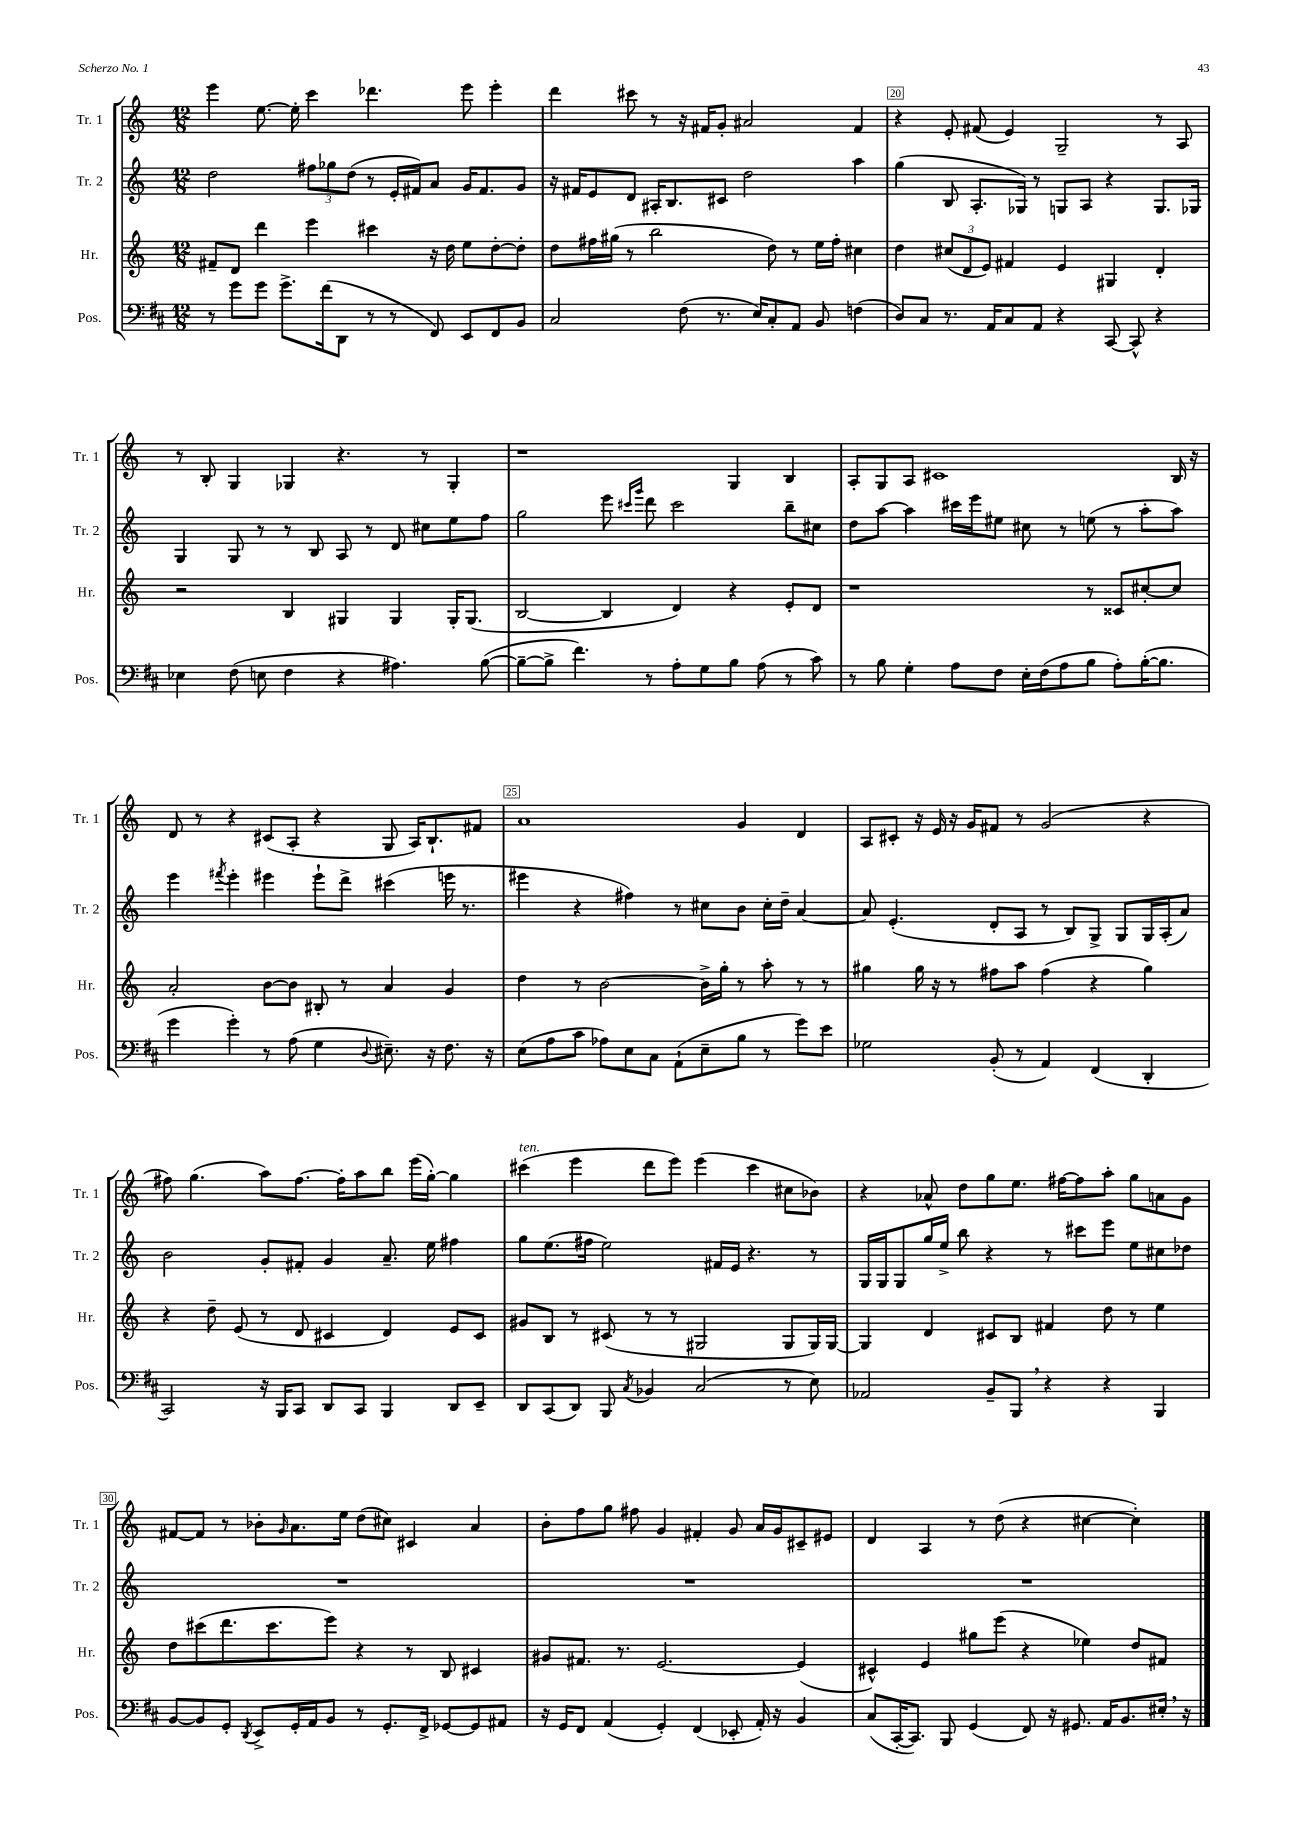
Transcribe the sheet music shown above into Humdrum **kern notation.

**kern	**kern	**kern	**kern
*staff4	*staff3	*staff2	*staff1
*clefF4	*clefG2	*clefG2	*clefG2
*k[f#c#]	*k[]	*k[]	*k[]
*M12/8	*M12/8	*M12/8	*M12/8
8r	8f#~/L	2dd\	4eee\
8g\L	8d/J	.	.
8g\J	4ddd\	.	[8.ee\
8.g^\L	.	.	.
.	.	.	16ee'\]
.	4eee\	12ff#\L	4ccc\
(16f#\k	.	.	.
.	.	12gg-\	.
8DD\J	.	.	.
.	.	(12dd\J	.
8r	4ccc#\	8r	4.ddd-\
8r	.	16e'/LL	.
.	.	16f#/J)	.
8FF#/)	16r	8a/J	.
.	16dd\	.	.
8EE/L	8ee\L	16g/LK	8eee\
.	.	8.f#/	.
8FF#/	[8dd'\	.	4eee'\
8BB/J	8dd'\]J	8g/J	.
=	=	=	=
2C#/	8dd\L	16r	4ddd\
.	.	16f#/LK	.
.	16ff#\L	8e/	.
.	(16gg#\JJ	.	.
.	8r	8d/J	8ccc#\
.	2bb\	16A#'/LK	8r
.	.	8.B/	.
(8F#\	.	.	16r
.	.	.	16f#/LK
8.r	.	8c#/J	8g'/J
.	.	2dd\	2a#/
16E/LK)	.	.	.
8C#'/	8dd\)	.	.
8AA/J	8r	.	.
8BB/	16ee\LL	.	.
.	16ff#'\JJ	.	.
(4F\	4cc#\	4aa\	4f#/
=	=	=	=
8D/L)	4dd\	(4gg\	4r
8C#/J	.	.	.
8.r	(12cc#/L	8B/	8e'/
.	12d/	.	.
.	.	8.A'/L	(8f#/
.	12e/J)	.	.
16AA/LK	.	.	.
8C#/	4f#/	.	4e/)
.	.	16G-/Jk)	.
8AA/J	.	8r	.
4r	4e/	8G/L	2G~/
.	.	8A/J	.
[8CC#/	4G#/	4r	.
8CC#^^/]	.	.	.
4r	4d'/	8.G/L	8r
.	.	.	8A/
.	.	16G-/Jk	.
=	=	=	=
4E-\	2r	4G/	8r
.	.	.	8B'/
(8F#\	.	8G/	4G/
8E\	.	8r	.
4F#\	4B/	8r	4G-/
.	.	8B/	.
4r	4G#/	8A/	4.r
.	.	8r	.
4.A#\)	4G#/	8d/	.
.	.	8cc#\L	8r
.	16G#'/LK	8ee\	4G-'/
.	(8.G#/J	.	.
([8B\	.	8ff\J	.
=	=	=	=
8B~\_L	[2B/	2gg\	1r
8B^\]J	.	.	.
4.f#\)	.	.	.
.	4B/]	8eee\	.
.	.	16qqccc#/LL	.
.	.	16qqggg/JJ	.
8r	.	8ddd\	.
8A'\L	4d/)	2ccc#\	.
8G\	.	.	.
8B\J	4r	.	4G/
(8A\	.	.	.
8r	8e'/L	8bb~\L	4B/
8c#\)	8d/J	8cc#\J	.
=	=	=	=
8r	1r	8dd\L	8A'/L
8B\	.	[8aa\J	8G/
4G'\	.	4aa\]	8A/J
.	.	.	1c#
8A\L	.	16ccc#\LL	.
.	.	16eee\J	.
8F#\J	.	8ee#\J	.
16E'\LL	.	8cc#\	.
(16F#\J	.	.	.
8A\	.	8r	.
8B\J	8r	(8ee\	.
8A'\L)	8c##/L	8r	.
([16B'\K	[8cc#'/	8aa'\L	.
8.B\]J	.	.	.
.	8cc#/]J	8aa\J)	16B/
.	.	.	16r
=	=	=	=
4g\	2a'/	4eee\	8d/
.	.	.	8r
.	.	8qfff#/	.
4g'\)	.	4eee'\	4r
8r	[8b\L	4eee#\	(8c#/L
(8A\	8b\]J	.	8A'/J
4G\	8B#'/	8eee#`\L	4r
.	8r	8ddd^\J	.
8qqD/	.	.	.
8.E#~\)	4a/	(4ccc#\	8G/
.	.	.	16A/LK)
16r	.	.	8.B`/
8.F#\	4g/	16eee\	.
.	.	8.r	.
.	.	.	8f#/J
16r	.	.	.
=	=	=	=
(8E\L	4dd\	4eee#\	1a
8A\	.	.	.
8c#\J	8r	4r	.
8A-\L)	[2b\	.	.
8E\	.	4ff#\)	.
8C#\J	.	.	.
(8AA`\L	.	8r	.
8E~\	16b^\]LL	8cc#\L	.
.	16gg'\JJ	.	.
8B\J	8r	8b\J	4g/
8r	8aa'\	16cc#'\LL	.
.	.	16dd~\JJ	.
8g\L)	8r	[4a/	4d/
8e\J	8r	.	.
=	=	=	=
2G-\	4gg#\	8a/]	8A/L
.	.	(4.e'/	8c#'/J
.	16gg#\	.	16r
.	16r	.	16e/
.	8r	.	16r
.	.	.	16g/LK
(8BB'/	8ff#\L	8d'/L	8f#/J
8r	8aa\J	8A/J	8r
4AA/)	(4ff#\	8r	(2g/
.	.	8B/L)	.
(4FF#/	4r	8G^/J	.
.	.	8G/L	.
4DD'/	4gg#\)	16G/L	4r
.	.	(16A'/J	.
.	.	8a/J)	.
=	=	=	=
2CC#/)	4r	2b\	8ff#\)
.	.	.	(4.gg\
.	8dd~\	.	.
.	(8e/	.	.
16r	8r	8g'/L	8aa\L)
16BBB/LK	.	.	.
8CC#/J	8d/	8f#'/J	[8.ff#\J
8DD/L	4c#/	4g/	.
.	.	.	16ff#'\]LK
8CC#/J	.	.	8aa\
4BBB/	4d/)	8.a~/	8bb\J
.	.	.	(16eee\LL
.	.	16ee\	[16gg'\JJ)
8DD/L	8e/L	4ff#\	4gg\]
8EE~/J	8c#/J	.	.
=	=	=	=
8DD/L	8g#/L	8gg\L	(4ccc#\
(8CC#/	8B/J	(8.ee\	.
8DD/J)	8r	.	4eee\
.	.	16ff#\Jk	.
8BBB/	(8c#/	2ee\)	.
8qC#/	.	.	.
4BB-/	8r	.	8ddd\L
.	8r	.	8eee\J)
(2C#/	2G#/	.	(4eee\
.	.	16f#/LL	.
.	.	16e/JJ	.
.	.	4.r	4ccc#\
8r	8G#/L	.	8cc#\L
8E\)	16G#/L)	8r	8b-\J)
.	[16G#/JJ	.	.
=	=	=	=
2AA-/	4G#/]	16G/LL	4r
.	.	16G/J	.
.	.	8G/	.
.	4d/	16gg/L	8a-^^/
.	.	16ee^/JJ	.
.	.	8bb\	8dd\L
8BB~/L	8c#/L	4r	8gg\
8BBB/J	8B/J	.	8.ee\J
4r	4f#/	8r	.
.	.	.	[16ff#\LK
.	.	8ccc#\L	8ff#\]
4r	8dd\	8eee\J	8aa'\J
.	8r	8ee\L	8gg\L
4BBB/	4ee\	8cc#\	8a\
.	.	8dd-\J	8g\J
=	=	=	=
[8BB/L	8dd\L	1.r	[8f#/L
8BB/]	(8ccc#\	.	8f#/]J
8GG'/J	8.ddd\	.	8r
8qDD/	.	.	.
8EE^/L	.	.	8b-'\L
.	8.ccc#\	.	.
.	.	.	16qqg/
16GG'/L	.	.	8.a\
16AA/J	.	.	.
8BB/J	8eee\J)	.	.
.	.	.	16ee\Jk
8r	4r	.	(8dd\L
8.GG'/L	.	.	8cc#\J)
.	8r	.	4c#/
16FF#^/Jk	.	.	.
[8GG-/L	8B/	.	.
8GG-/]	4c#/	.	4a/
8AA#/J	.	.	.
=	=	=	=
16r	8g#/L	1.r	8b'\L
16GG/LK	.	.	.
8FF#/J	8.f#/J	.	8ff\
(4AA/	.	.	8gg\J
.	8.r	.	.
.	.	.	8ff#\
4GG'/)	[2.e/	.	4g/
(4FF#/	.	.	4f#'/
8EE-'/	.	.	8g/
16AA'/)	.	.	16a/LL
16r	.	.	16g/J
4BB/	(4e/]	.	8c#~/
.	.	.	8e#/J
=	=	=	=
(8C#/L	4c#^^/)	1.r	4d/
[16CC#'/K	.	.	.
8.CC#/]J)	.	.	.
.	4e/	.	4A/
8BBB/	.	.	.
(4GG/	8gg#\L	.	8r
.	(8eee\J	.	(8dd\
8FF#/)	4r	.	4r
16r	.	.	.
8.GG#/	.	.	.
.	4ee-\)	.	[4cc#\
16AA/LK	.	.	.
8.BB/	.	.	.
.	8dd/L	.	4cc#'\])
16E#'/Jk	8f#/J	.	.
16r	.	.	.
==	==	==	==
*-	*-	*-	*-
